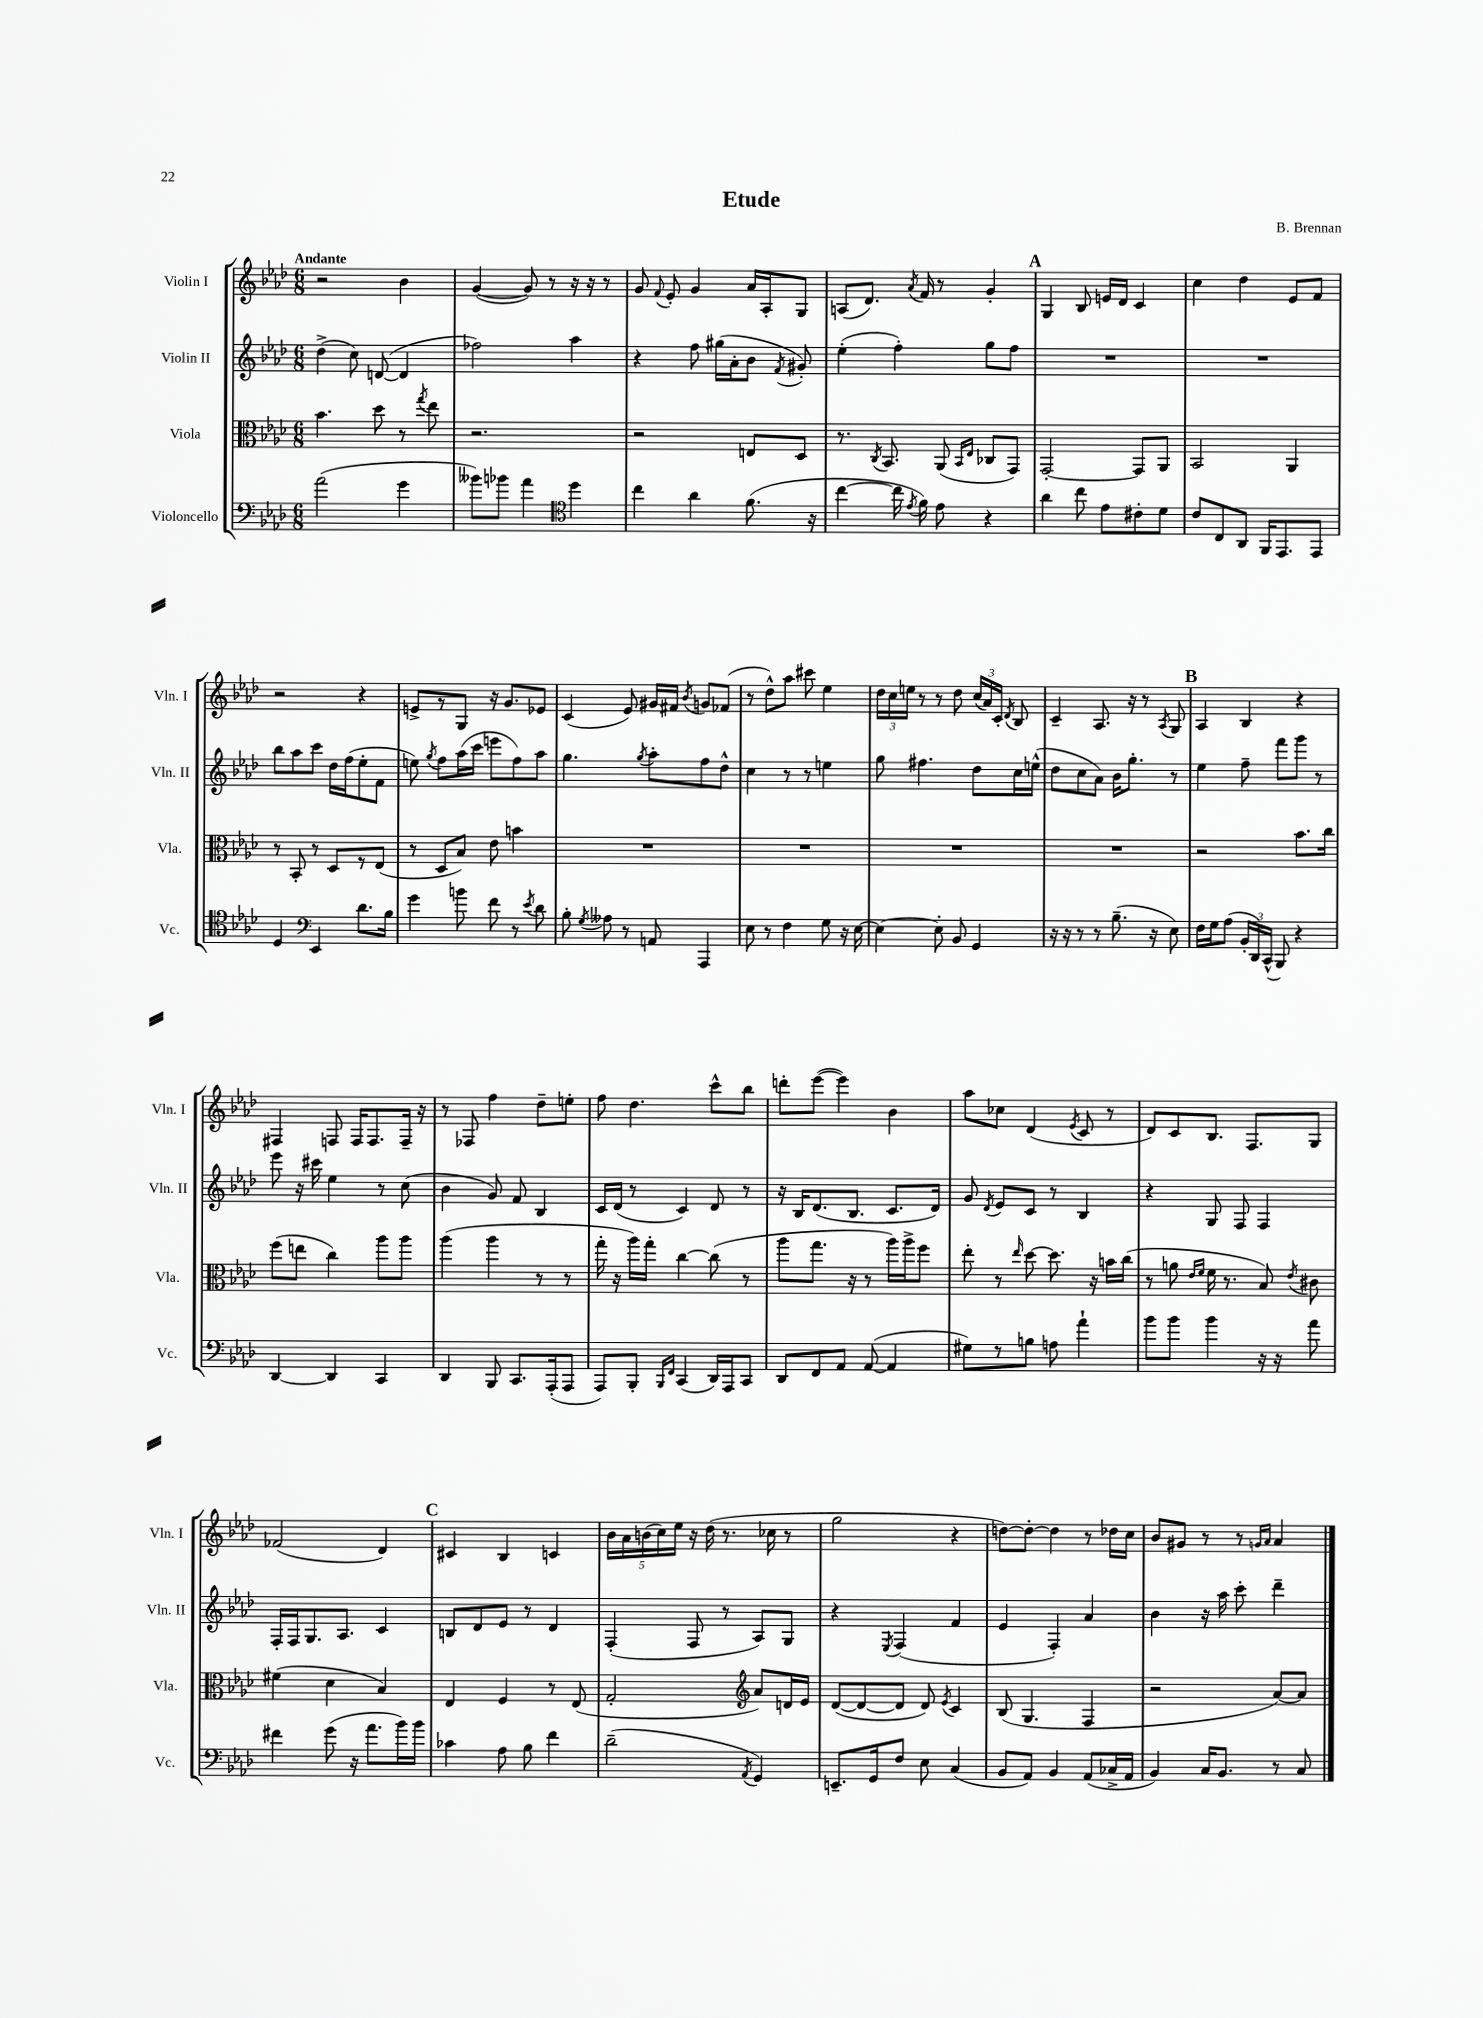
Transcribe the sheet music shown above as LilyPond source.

\header { title = "Etude" composer = "B. Brennan" }
<<
\new StaffGroup <<
\new Staff = "s0" \with { instrumentName = "Violin I" shortInstrumentName = "Vln. I" } {
    \clef treble \key aes \major \numericTimeSignature \time 6/8 \tempo "Andante"
    \autoBeamOff r2 bes'4 |
    g'4~( g'8) r8 r16 r16 r8 |
    g'8 \appoggiatura { f'8 } ees'8-. g'4 aes'16[ aes16-. g8] |
    a8[( des'8.]) \acciaccatura { aes'8 } f'16 r8 g'4-. |
    \mark \markup { \bold "A" } g4 bes8 e'16[ des'16] c'4 |
    c''4 des''4 ees'8[ f'8] |
    r2 r4 |
    e'8[-> r8 g8] r16 g'8.[ ees'8] |
    c'4( ees'8) gis'16[ fis'16] \acciaccatura { bes'8 } g'8[ fes'8]( |
    r8 des''8[-^) aes''8] cis'''8 ees''4 |
    \tuplet 3/2 { des''16[ c''16 e''16] } r8 r8 des''8 \tuplet 3/2 { c''16[( aes'16) c'16]-. } \acciaccatura { des'8 } bes8 |
    c'4-- aes8. r16 r8 \acciaccatura { aes8 } g8 |
    \mark \markup { \bold "B" } aes4 bes4 r4 |
    fis4 f8 f16[ f8. f16]-- r16 |
    r8 fes8 f''4 des''8[-- e''8]-. |
    f''8 des''4. c'''8[-^ bes''8] |
    d'''8[-. ees'''8]~( ees'''4) bes'4 |
    aes''8[ ces''8] des'4( \acciaccatura { ees'8 } c'8 r8 |
    des'8[) c'8 bes8.] f8.[ g8] |
    fes'2( des'4) |
    \mark \markup { \bold "C" } cis'4 bes4 c'4 |
    \tuplet 5/4 { bes'16[ aes'16 b'16( c''16) ees''16] } r16 des''16( r8. ces''16 r8 |
    g''2 r4 |
    d''8[~) d''8]~-. d''4 r8 des''16[ c''16] |
    bes'8[ gis'8] r8 r8 \grace { g'16[ aes'16] } aes'4 \bar "|." |
}
\new Staff = "s1" \with { instrumentName = "Violin II" shortInstrumentName = "Vln. II" } {
    \clef treble \key aes \major \numericTimeSignature \time 6/8
    \autoBeamOff des''4->( c''8) d'8~( d'4 |
    fes''2) aes''4 |
    r4 f''8 gis''16[( aes'16-. bes'8] \acciaccatura { f'8 } gis'8-.) |
    ees''4-.( f''4-.) g''8[ f''8] |
    \mark \markup { \bold "A" } R2. |
    R2. |
    bes''8[ aes''8 c'''8] des''16[ f''16( ees''8-. f'8] |
    e''8) \acciaccatura { g''8 } f''8[ aes''16( c'''16] e'''8[ f''8) aes''8] |
    g''4. \acciaccatura { g''8 } aes''8[-. f''8 des''8]-^ |
    c''4 r8 r8 e''4 |
    g''8 fis''4. des''8[ c''16 e''16]-^( |
    des''8[ c''8 aes'8]) bes'16[ g''8.]-. r8 |
    \mark \markup { \bold "B" } ees''4 f''8-- f'''8[ g'''8] r8 |
    ees'''8 r16 cis'''16 ees''4 r8 c''8( |
    bes'4 g'8) f'8 bes4 |
    c'16[ des'16]( r8 c'4) des'8 r8 |
    r16 bes16[ des'8.( bes8.] c'8.[ des'16]) |
    g'8 \acciaccatura { des'8 } ees'8[ c'8] r8 bes4 |
    r4 g8 f8 f4 |
    f16[-. f16 g8. aes8.] c'4 |
    \mark \markup { \bold "C" } b8[ des'8 ees'8] r8 des'4 |
    f4-.( f8 r8 aes8[) g8] |
    r4 \acciaccatura { ees8 } f4( f'4 |
    ees'4 f4-.) aes'4 |
    bes'4 r16 aes''16 c'''8-. des'''4-- \bar "|." |
}
\new Staff = "s2" \with { instrumentName = "Viola" shortInstrumentName = "Vla." } {
    \clef alto \key aes \major \numericTimeSignature \time 6/8
    \autoBeamOff bes'4. des''8 r8 \acciaccatura { g''8 } ees''8 |
    r2. |
    r2 e8[ des8] |
    r8. \acciaccatura { c8 } bes,8. aes,8( \grace { bes,16[ ees16] } ces8[ g,8]) |
    \mark \markup { \bold "A" } g,2~-. g,8[ aes,8] |
    bes,2 aes,4 |
    r8 bes,8-. r8 des8[ r8 ees8]( |
    r8 des8[ bes8]) ees'8 b'4 |
    R2. |
    R2. |
    R2. |
    R2. |
    \mark \markup { \bold "B" } r2 bes'8.[ c''16] |
    f''8[( e''8] c''4) aes''8[ aes''8] |
    aes''4( aes''4 r8 r8 |
    g''16-. r16 aes''16[) g''16]-. c''4~ c''8( r8 |
    aes''8[ g''8.] r16 r8 aes''16[) aes''16-> f''8] |
    ees''8-. r8 \grace { ees''16 } des''8~ des''8. r16 b'16[ c''16]( |
    r8 a'8 \grace { ees'16[ f'16] } f'16 r8. bes8) \acciaccatura { ees'8 } cis'8 |
    fis'4( des'4 bes4) |
    \mark \markup { \bold "C" } ees4 f4 r8 ees8( |
    g2-. \clef treble aes'8[) d'16 ees'16] |
    des'8[~( des'8~ des'8] des'8) \acciaccatura { ees'8 } c'4 |
    bes8( g4. f4 |
    r2 aes'8[~) aes'8] \bar "|." |
}
\new Staff = "s3" \with { instrumentName = "Violoncello" shortInstrumentName = "Vc." } {
    \clef bass \key aes \major \numericTimeSignature \time 6/8
    \autoBeamOff aes'2( g'4 |
    beses'8[) bes'8] aes'4 \clef tenor des''4 |
    c''4 aes'4 f'8.( r16 |
    c''4~ c''16 \acciaccatura { ees'8 } f'16) ees'8 r4 |
    \mark \markup { \bold "A" } aes'4 c''8 ees'8[ cis'8-. des'8] |
    c'8[ c8 aes,8] f,16[ ees,8. ees,8] |
    des4 \clef bass ees,4 des'8.[ bes16] |
    g'4 b'8 f'8 r8 \acciaccatura { ees'8 } des'8 |
    bes8-. \acciaccatura { g8 } aeses8 r8 a,8 aes,,4 |
    ees8 r8 f4 g8 r16 ees16~ |
    ees4~ ees8-. bes,8 g,4 |
    r16 r16 r8 r8 bes8.--( r16 ees8) |
    \mark \markup { \bold "B" } f16[ g16 aes8]( \tuplet 3/2 { bes,16[-. des,16) c,16]-^( } bes,,8) r4 |
    des,4~ des,4 c,4 |
    des,4 bes,,8 c,8.[ aes,,16-.( aes,,8] |
    aes,,8[) bes,,8]-. \grace { bes,,16[ f,16] } c,4( des,16[) aes,,16 c,8] |
    des,8[ f,8 aes,8] aes,8~( aes,4 |
    gis8[) r8 b8] a8 aes'4-! |
    bes'8[ bes'8] bes'4 r16 r16 aes'8 |
    fis'4 g'8( r16 aes'8.[ bes'16) bes'16] |
    \mark \markup { \bold "C" } ces'4 aes8 bes8 f'4 |
    des'2--( \acciaccatura { aes,8 } g,4) |
    e,8.[-- g,16 f8] ees8 c4( |
    bes,8[ aes,8]) bes,4 aes,8[( ces16-> aes,16] |
    bes,4) c16[ bes,8.] r8 c8 \bar "|." |
}
>>
>>
\layout { \context { \Score \remove "Bar_number_engraver" } }
